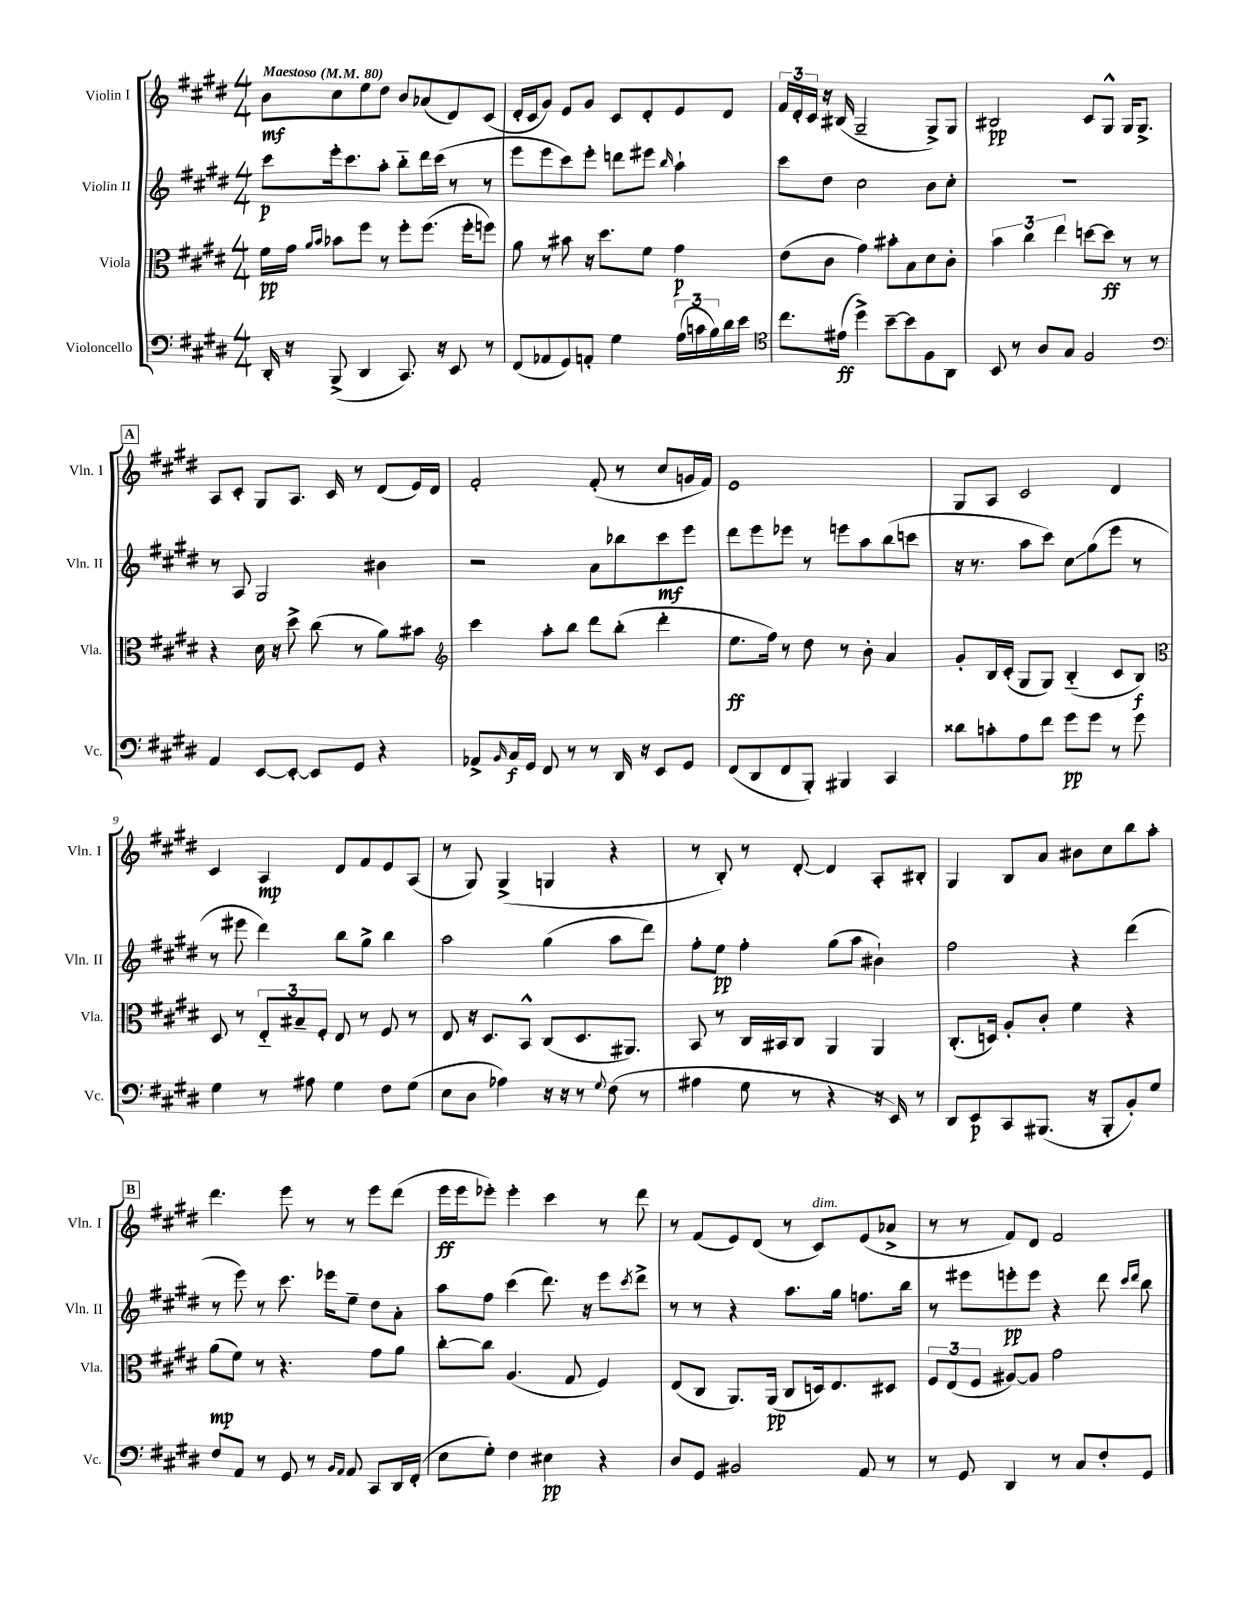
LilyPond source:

<<
\new StaffGroup <<
\new Staff = "s0" \with { instrumentName = "Violin I" shortInstrumentName = "Vln. I" } {
    \clef treble \key e \major \numericTimeSignature \time 4/4 \tempo "Maestoso" 4 = 80
    b'8\mf cis''8 e''8 dis''8 b'8 aes'8( dis'8) cis'8( |
    dis'16-. cis'16 gis'8) e'8 gis'8 cis'8 dis'8-. e'8 dis'8 |
    \tuplet 3/2 { fis'16 dis'16-. cis'16 } r16 bis16( gis2-- gis8->) gis8 |
    bis2\pp cis'8 gis8-^ gis16 gis8.-> |
    \mark \markup { \box "A" } a8 cis'8-. gis8 a8. cis'16 r8 dis'8( e'16) dis'16 |
    fis'2-. fis'8-.( r8 cis''8 g'16 fis'16) |
    e'1 |
    gis8 a8 cis'2 dis'4 |
    cis'4 a4\mp dis'8 fis'8 e'8 a8( |
    r8 gis8) gis4->( g4 r4 |
    r8 b8-.) r8 dis'8~-. dis'4 a8-. bis8-. |
    gis4 b8 a'8 bis'8 cis''8 b''8 a''8-. |
    \mark \markup { \box "B" } dis'''4. e'''8 r8 r8 e'''8 dis'''8( |
    e'''16\ff e'''16 ees'''8-.) ees'''4-. cis'''4 r8 dis'''8 |
    r8 fis'8( e'8) dis'8( r8 cis'8^\markup { \italic "dim." }) e'8( aes'8-> |
    r8 r8 fis'8) dis'8 fis'2 \bar "|." |
}
\new Staff = "s1" \with { instrumentName = "Violin II" shortInstrumentName = "Vln. II" } {
    \clef treble \key e \major \numericTimeSignature \time 4/4
    cis'''8\p e'''16-. cis'''8. a''8-. b''8-_ dis'''16 cis'''16( r8 r8 |
    e'''8 e'''8 cis'''8) e'''8-. d'''8 eis'''8 \grace { b''16 } a''4-! |
    cis'''8 dis''8 cis''2 b'8 cis''8-. |
    R1 |
    \mark \markup { \box "A" } r8 a8 gis2 bis'4 |
    r2 a'8 bes''8 cis'''8\mf e'''8 |
    dis'''8 e'''8 ees'''8 r8 e'''8 a''8 b''8( c'''8 |
    r16 r8. a''8 cis'''8) cis''8\glissando gis''8( e'''8 r8 |
    r8 eis'''8 dis'''4) b''8 gis''8-> b''4 |
    a''2 gis''4( a''8 dis'''8) |
    fis''8-. e''8\pp fis''4-. gis''8( a''8 bis'4-!) |
    fis''2 r4 dis'''4( |
    \mark \markup { \box "B" } r8 e'''8) r8 cis'''8. ees'''16 e''8-- dis''8 a'8-. |
    a''8 fis''8 cis'''4( dis'''8.) r16 e'''8 \acciaccatura { cis'''8 } dis'''8-> |
    r8 r8 r4 a''8. gis''16 f''8. b''16 |
    r8 eis'''8 e'''8-.\pp e'''8 r4 dis'''8 \grace { cis'''16 dis'''16 } b''8 \bar "|." |
}
\new Staff = "s2" \with { instrumentName = "Viola" shortInstrumentName = "Vla." } {
    \clef alto \key e \major \numericTimeSignature \time 4/4
    fis'16\pp gis'16 \grace { a'16 b'16 } bes'8 fis''8 r8 fis''8-. fis''8.( fis''16-. f''8) |
    a'8 r8 bis'8 r16 dis''8. fis'8 gis'4\p |
    e'8( cis'8 gis'4) bis'8-. b8 dis'8 cis'8-. |
    \tuplet 3/2 { b'4 cis''4 e''4 } d''8~ d''8\ff r8 r8 |
    \mark \markup { \box "A" } r4 dis'16 r16 dis''8-> cis''8( r8 a'8) bis'8 |
    \clef treble cis'''4 a''8-. b''8 dis'''8 b''8-.( dis'''4-. |
    e''8.\ff fis''16) r8 dis''8 r8 b'8-. a'4 |
    gis'8-. b16 cis'16-.( gis8 gis8) b4-_( cis'8 b8\f) |
    \clef alto dis8 r8 \tuplet 3/2 { e8-_ bis8-- fis8-. } e8 r8 fis8 r8 |
    e8 r16 dis8. b,8-^ cis8( dis8. ais,8.) |
    b,8 r8 cis16 bis,16 cis8 a,4 a,4 |
    cis8.-.( d16) a8-. cis'8-. fis'4 r4 |
    \mark \markup { \box "B" } a'8\mp( fis'8) r8 r4. gis'8 a'8 |
    cis''8~-. cis''8 a4.( gis8 fis4) |
    e8( cis8 a,8.) a,16\pp( cis8 d16) e8. dis8 |
    \tuplet 3/2 { fis8 e8( fis8 } ais8~) ais8 gis'2 \bar "|." |
}
\new Staff = "s3" \with { instrumentName = "Violoncello" shortInstrumentName = "Vc." } {
    \clef bass \key e \major \numericTimeSignature \time 4/4
    dis,16-. r16 b,,8->( dis,4 cis,8.) r16 e,8 r8 |
    fis,8( aes,8 gis,8) a,8-. gis4 \tuplet 3/2 { a16( c'16 b16) } dis'16 e'16 |
    \clef tenor cis''8. eis'16\ff( dis''4->) b'8~-- b'8 fis8 a,8 |
    b,8 r8 a8 gis8 fis2 |
    \mark \markup { \box "A" } \clef bass a,4 e,8~ e,8~-. e,8 gis,8 r4 |
    aes,8-> \grace { b,16 } cis16\f gis,16 fis,8 r8 r8 dis,16 r16 e,8 gis,8 |
    fis,8( dis,8 fis,8 b,,8-.) bis,,4 cis,4 |
    disis'8 c'8-. a8 fis'8 gis'8\pp gis'8 r8 gis'8 |
    gis4 r8 ais8 gis4 fis8 gis8( |
    e8 dis8 aes4) r16 r16 r8 \appoggiatura { gis8 } fis8( r8 |
    ais4 gis8 r8 r4 r16 e,16) r8 |
    dis,8 e,8\p cis,8 bis,,8.( r16 bis,,8-. b,8-.) gis8 |
    \mark \markup { \box "B" } fis8 a,8 r8 gis,8 r8 \grace { b,16 a,16 } a,8 cis,8 dis,16 fis,16-.( |
    e8 gis8-.) fis4 eis4\pp r4 |
    dis8 gis,8 bis,2 a,8 r8 |
    r8 gis,8 dis,4 r8 cis8 fis8-. gis,8 \bar "|." |
}
>>
>>
